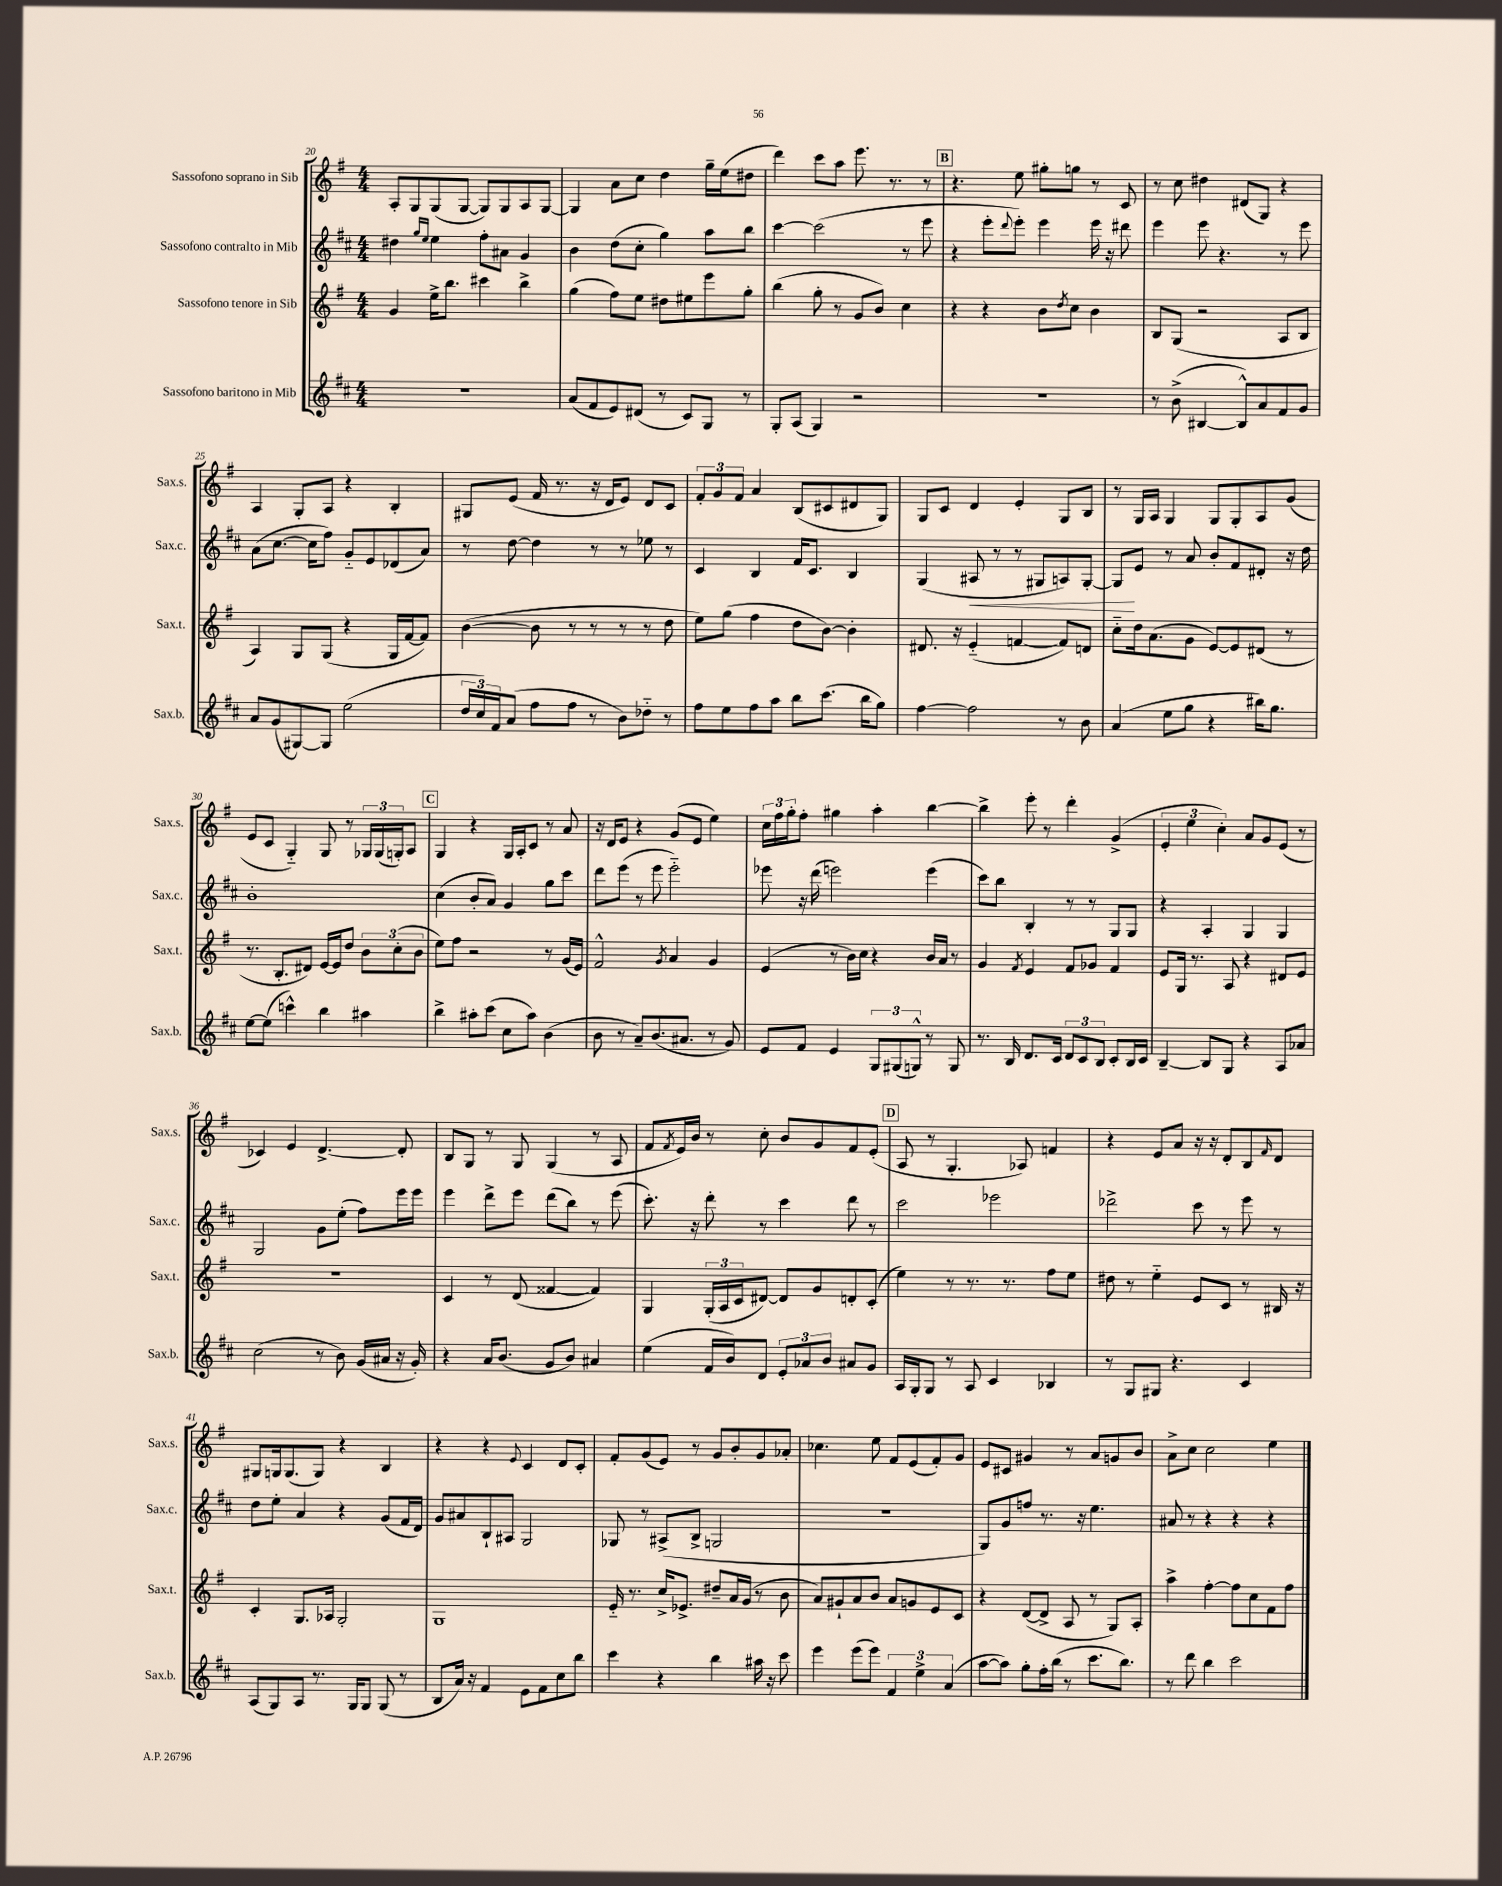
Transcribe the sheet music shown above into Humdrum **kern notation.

**kern	**kern	**kern	**kern
*staff4	*staff3	*staff2	*staff1
*clefG2	*clefG2	*clefG2	*clefG2
*k[f#c#]	*k[f#]	*k[f#c#]	*k[f#]
*M4/4	*M4/4	*M4/4	*M4/4
1r	4g/	4dd#\	8A'/L
.	.	.	8G/
.	.	16qqgg/LL	.
.	.	16qqee/JJ	.
.	16ee^\LK	4ee\	(8G/
.	8.bb\J	.	.
.	.	.	[8G/J
.	4ccc#\	8ff#'\L	8G/]L)
.	.	8a#\J	8G/
.	4bb^\	4g/	8A/
.	.	.	[8G/J
=	=	=	=
(8a/L	(4gg\	4b\	4G/]
8f#/	.	.	.
8e/)	8ff#\L)	(8dd\L	8a\L
(8d#/J	8ee\J	8cc#'\J	8cc\J
8r	8dd#\L	4gg\)	4dd\
8c#/L)	8ee#\	.	.
8G/J	8eee\	8aa\L	16gg~\LL
.	.	.	(16ee\J
8r	8gg'\J	8bb\J	8dd#\J
=	=	=	=
8G'/L	(4bb\	[4ccc#\	4ddd\)
(8A/J	.	.	.
4G/)	8gg'\	(2ccc#\]	8ccc\L
.	8r	.	8aa\J
2r	8g/L	.	8.eee\
.	8b/J)	.	.
.	.	.	8.r
.	4cc\	8r	.
.	.	8eee\	8r
=	=	=	=
1r	4r	4r	4.r
.	4r	8eee'\L	.
.	.	8qqddd/	.
.	.	8eee'\J)	8ee\
.	8b\L	4eee\	8gg#'\L
.	8qdd/	.	.
.	8cc\J	.	8gg\J
.	4b\	16eee\	8r
.	.	16r	.
.	.	8ddd#\	8c/
=	=	=	=
8r	8B/L	4eee\	8r
(8b^\	(8G/J	.	8cc\
[4B#/	2r	8eee\	4dd#\
.	.	4.r	.
8B#^^/]L)	.	.	(8d#/L
8a/	.	.	8G/J)
8f#/	8A/L	8r	4r
8g/J	8B/J	8eee\	.
=	=	=	=
8a/L	4A/)	(8a\L	4A/
(8g/	.	[8.cc#\J	.
[8G#/)	8G/L	.	8G'/L
.	.	16cc#\]LK	.
8G#/]J	(8G/J	8ff#\J)	8A/J
(2ee\	4r	8g'~/L	4r
.	.	8e/	.
.	16G/LL	(8d-/	4B'/
.	[16f#/J	.	.
.	8f#/]J)	8a/J)	.
=	=	=	=
24dd/LL	([4b\	8r	8G#/L
24cc#/)	.	.	.
24f#/J	.	.	.
(8a/J	.	[8dd\	(8e/J
8ff#\L	8b\]	4dd\]	16f#/
.	.	.	8.r
8ff#\J	8r	.	.
8r	8r	8r	16r
.	.	.	16d/LK
8b\L)	8r	8r	8e/J)
8dd-'~\J	8r	8ee-\	8d/L
8r	8dd\	8r	8c/J
=	=	=	=
8ff#\L	8ee\L)	4c#/	12f#'/L
.	.	.	12g/
8ee\	(8gg\J	.	.
.	.	.	12f#/J
8ff#\	4ff#\	4B/	4a/
8aa\J	.	.	.
8bb\L	8dd\L	16f#/LK	(8B/L
.	.	8.c#/J	.
(8.ccc#\J	[8b\J)	.	8c#/
.	4b'\]	4B/	8d#/
16bb\LK	.	.	.
8gg\J)	.	.	8G/J)
=	=	=	=
[4ff#\	8.d#/	(4G/	8G/L
.	.	.	8c/J
.	16r	.	.
2ff#\]	(4e'~/	8A#/	4d/
.	.	8r	.
.	[4f/	8r	4e'/
.	.	8G#/L	.
8r	8f/]L)	8A/)	8G/L
8b\	8d/J	[8G#'/J	8B/J
=	=	=	=
(4a/	8cc'~\L	8G#/]L	8r
.	16dd\k	8e/J	16G/LL
.	(8.a\	.	16A/JJ
8ee\L	.	8r	4G/
8gg\J	8g\J	8a/	.
4r	[8e/L)	8b'/L	8G/L
.	8e/]	8f#/	8G'/
16bb#\LK)	(8d#/J	8d#'/J	8A/
8.gg\J	.	.	.
.	8r	16r	(8g/J
.	.	16dd\	.
=	=	=	=
[8ee\L	8.r	1b'	8e/L
(8ee\]J	.	.	8c/J
.	8.B'/L	.	.
4ccc^^\)	.	.	4G'~/)
.	8d#/J)	.	.
4bb\	[16e/LL	.	8G/
.	16e/]J	.	.
.	8dd/J	.	8r
4aa#\	12b\L	.	24G-/LL
.	.	.	(24G-/
.	(12cc'\	.	24G'/J)
.	.	.	8A/J
.	12b\J	.	.
=	=	=	=
4bb^\	8ee\L)	(4cc#\	4G/
.	8ff#\J	.	.
8aa#'\L	2r	8b'/L	4r
(8ccc#\J	.	8a/J)	.
8cc#\L	.	4g/	16G/LL
.	.	.	16A'/J
8aa#\J)	.	.	8c/J
(4b\	8r	8gg\L	8r
.	(16g/LL	8ccc#\J	8a/
.	16e/JJ)	.	.
=	=	=	=
8b\	2f#^^/	8ddd\L	16r
.	.	.	16d/LK
8r	.	(8eee\J	8e/J
8a~/L)	.	8r	4r
(8.b/	.	8eee\	.
.	8qg/	.	.
.	4a/	2eee'~\)	(8g/L
8.a#/J	.	.	.
.	.	.	8e/J
8r	4g/	.	4ee\)
8g/)	.	.	.
=	=	=	=
8e/L	(4e/	8eee-\	24cc\LL
.	.	.	24ff#\
.	.	.	24gg'\J
8f#/J	.	16r	8ff#'\J
.	.	(16ddd\	.
4e/	8r	2eee\)	4gg#\
.	16b\LL)	.	.
.	16cc\JJ	.	.
12G/L	4r	.	4aa'\
(12G#/	.	.	.
12G^^/J)	.	.	.
8r	16b/LL	(4eee\	[4bb\
.	16a/JJ	.	.
8G/	8r	.	.
=	=	=	=
8.r	4g/	8ccc#\L)	4bb^\]
.	.	8bb\J	.
16B/	.	.	.
.	8qf#/	.	.
8.d/L	4e/	4B'/	8eee'\
.	.	.	8r
16c#/Jk	.	.	.
12d/L	8f#/L	8r	4ddd'\
12c#/	.	.	.
.	8g-/J	8r	.
12B/J	.	.	.
8c#'/L	4f#/	8G/L	(4g^/
16B/L	.	8G/J	.
16c#/JJ	.	.	.
=	=	=	=
[4B~/	8e/L	4r	6e'/
.	16G/Jk	.	.
.	.	.	6ee\
.	8.r	.	.
8B/]L	.	4A'/	.
.	.	.	6cc'\)
8G/J	8A/	.	.
4r	4r	4G/	8a/L
.	.	.	8g/
8A/L	8d#/L	4G/	(8e/J
8a-/J	8e/J	.	8r
=	=	=	=
(2cc#\	1r	2G/	4c-/)
.	.	.	4e/
8r	.	8g\L	[4.d^/
8b\)	.	(8ee'\J	.
(16g/LL	.	8ff#\L)	.
16a#/JJ	.	.	.
16r	.	16eee\L	8d'/]
16g'/)	.	16eee\JJ	.
=	=	=	=
4r	4c/	4eee\	8B/L
.	.	.	8G/J
16a/LK	8r	8ddd^\L	8r
(8.b/J	.	.	.
.	(8d/	8eee\J	8G/
8g/L	[4f##/	(8ddd\L	(4G/
8b/J)	.	8bb\J)	.
4a#/	4f##/])	8r	8r
.	.	(8eee\	8A/
=	=	=	=
(4ee\	4G/	8.ccc#'\)	8f#/L
.	.	.	8qf#/
.	.	.	16e/L)
.	.	16r	16b/JJ
16f#/LL	(24G'/LL	8ddd'\	8r
.	24A/	.	.
16b/J)	.	.	.
.	24c/J	.	.
8d/J	[8d#/J)	8r	8cc'\
12e'/L	8d#/]L	4ccc#\	8b/L
12a-/	.	.	.
.	8g/	.	8g/
12b/J	.	.	.
8a#/L	8d'/	8ddd\	8f#/
8g/J	(8c'/J	8r	(8e'/J
=	=	=	=
16A/LL	4ee\)	2ccc#\	8A/
16G'/J	.	.	.
8G/J	.	.	8r
8r	8r	.	4.G'/
8A/	8.r	.	.
4c#/	.	2eee-\	.
.	8.r	.	.
.	.	.	8A-/)
4B-/	8ff#\L	.	4f/
.	8ee\J	.	.
=	=	=	=
8r	8dd#\	2ddd-^\	4r
8G/L	8r	.	.
8G#/J	4ee'~\	.	8e/L
4.r	.	.	8a/J
.	8e/L	8ccc#\	16r
.	.	.	16r
.	8c/J	8r	8d'/L
4c#/	8r	8eee\	8B/
.	.	.	16qqf#/
.	16B#/	8r	8d/J
.	16r	.	.
=	=	=	=
(8A/L	4c'/	8dd\L	8G#/L
8G/)	.	8ee'\J	16G/k
.	.	.	(8.G/
8A/J	8.G/L	4a/	.
8.r	.	.	8G/J)
.	16A-/Jk	.	.
.	2G'/	4r	4r
16G/LK	.	.	.
8G/J	.	.	.
(8G/	.	(8g/L	4B/
8r	.	16f#/L	.
.	.	16d/JJ)	.
=	=	=	=
8B/L	1G	8g/L	4r
16a/Jk)	.	8a#/	.
16r	.	.	.
4f#/	.	8B`/	4r
.	.	8A#/J	.
.	.	.	8qqe/
8e\L	.	2G/	4c/
8f#\	.	.	.
8cc#\	.	.	8d/L
8bb\J	.	.	8c'/J
=	=	=	=
4ccc#\	16e'~/	8G-/	8f#'/L
.	8.r	.	.
.	.	8r	(8g/
4r	16cc^/LK	(8A#^/L	8e/J)
.	8.e-^/J	.	.
.	.	8B^/J	8r
4bb\	8dd#~/L	2G/	8g/L
.	16a/L	.	8b'/
.	(16g/JJ	.	.
16aa#\	8r	.	8g/
16r	.	.	.
8ccc#\	8b\	.	8a-'/J
=	=	=	=
4eee\	8a/L)	1r	4.cc-\
.	8g#`/	.	.
(8eee\L	8a/	.	.
8eee\J)	8b/J	.	8ee\
6f#/	8a/L	.	8f#/L
.	8g/	.	(8e/
6ee^\	.	.	.
.	8e/	.	8f#'/)
(6a/	.	.	.
.	8c/J	.	8g/J
=	=	=	=
[8aa\L	4r	8G/L)	8e/L
8aa\]J)	.	8g/	8c#/J
8gg'\L	([8d/L	8ff/J	4g#/
16ff#'\L	8d^/]J	8.r	.
(16bb\JJ	.	.	.
8r	8A/	.	8r
.	.	16r	.
8.ccc#\L	8r	4.ee\	8a/L
.	8G/L)	.	8g/
8.bb\J)	.	.	.
.	8A'/J	.	8b/J
=	=	=	=
8r	4aa^\	8a#/	8a^\L
8ddd\	.	8r	8cc\J
4bb\	[4ff#'\	4r	2cc\
2ccc#\	8ff#\]L	4r	.
.	8cc\	.	.
.	8f#\	4r	4ee\
.	8ff#\J	.	.
==	==	==	==
*-	*-	*-	*-
